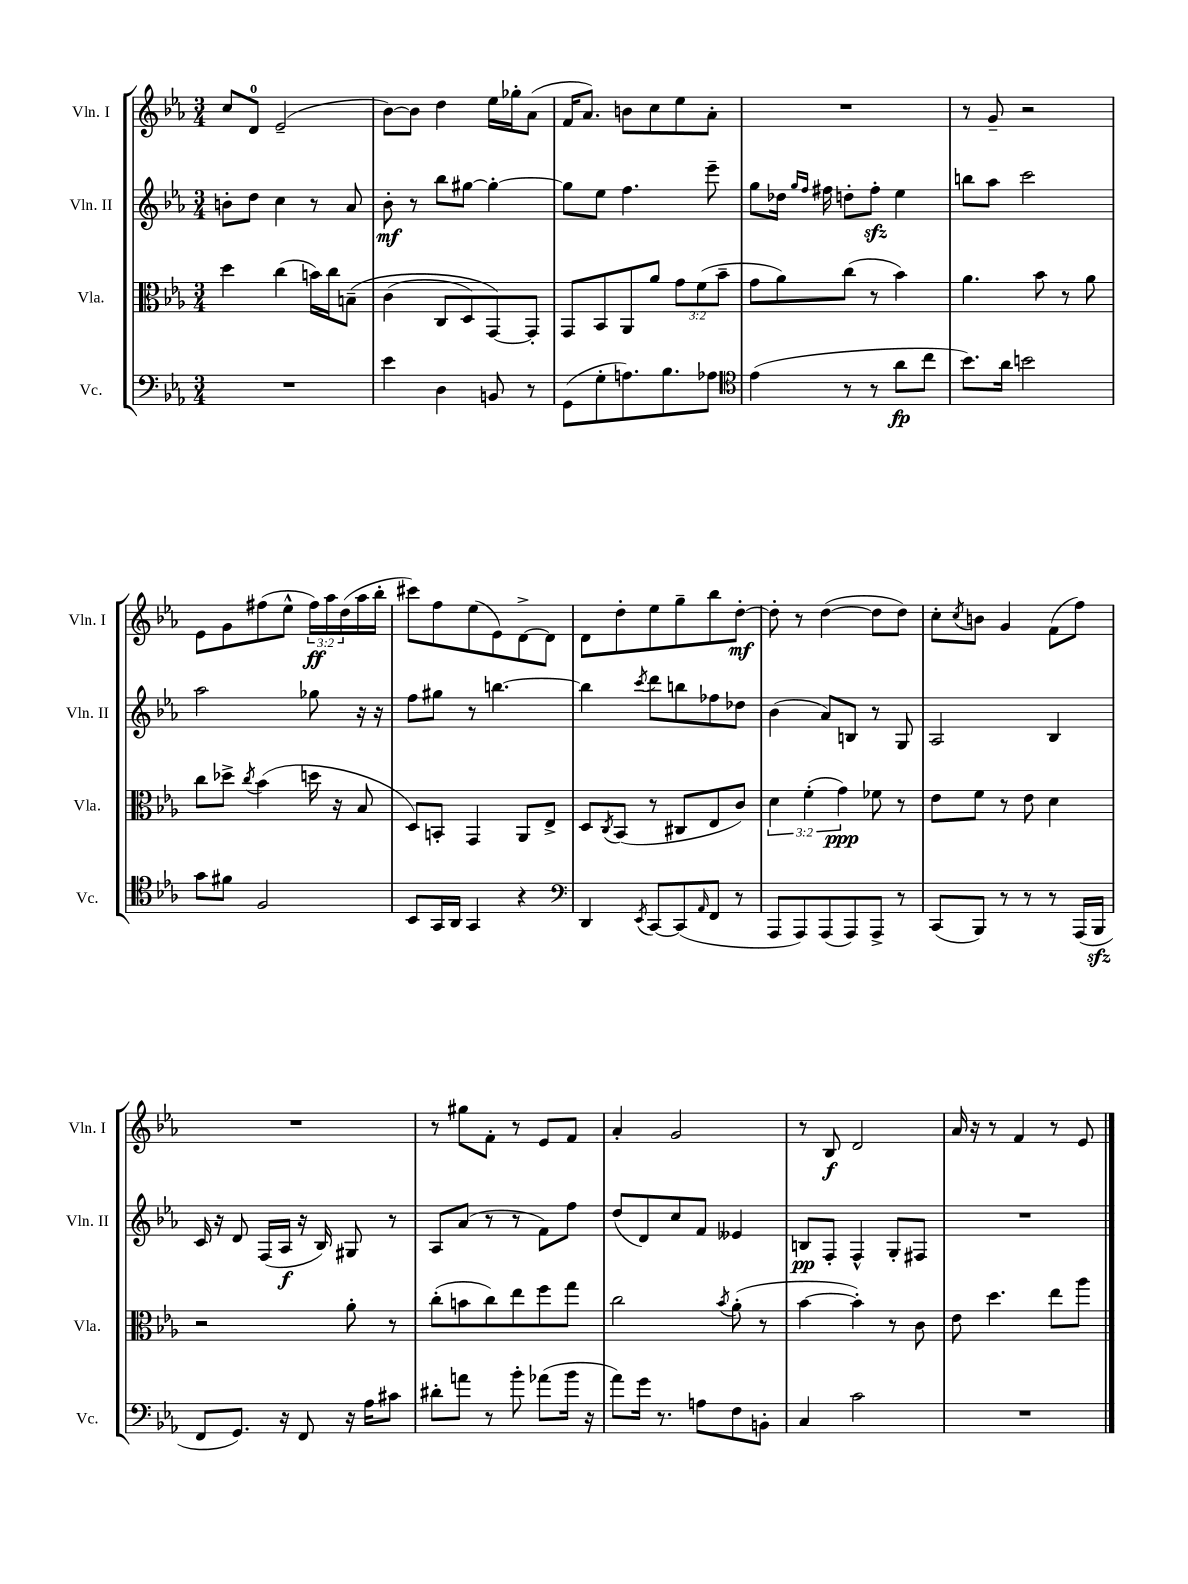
<<
\new StaffGroup <<
\new Staff = "s0" \with { instrumentName = "Vln. I" shortInstrumentName = "Vln. I" } {
    \clef treble \key ees \major \numericTimeSignature \time 3/4 \override Staff.TupletNumber.text = #tuplet-number::calc-fraction-text
    c''8 d'8-0 ees'2--( |
    bes'8~) bes'8 d''4 ees''16 ges''16-. aes'8( |
    f'16 aes'8.) b'8 c''8 ees''8 aes'8-. |
    R2. |
    r8 g'8-- r2 |
    ees'8 g'8 fis''8( ees''8-^ \tuplet 3/2 { fis''16\ff) aes''16 d''16( } aes''16 bes''16-. |
    cis'''8) f''8 ees''8( ees'8) d'8~-> d'8 |
    d'8 d''8-. ees''8 g''8-- bes''8 d''8~-.\mf |
    d''8-. r8 d''4~( d''8 d''8) |
    c''8-. \acciaccatura { c''8 } b'8 g'4 f'8( f''8) |
    R2. |
    r8 gis''8 f'8-. r8 ees'8 f'8 |
    aes'4-. g'2 |
    r8 bes8\f d'2 |
    aes'16 r16 r8 f'4 r8 ees'8 \bar "|." |
}
\new Staff = "s1" \with { instrumentName = "Vln. II" shortInstrumentName = "Vln. II" } {
    \clef treble \key ees \major \numericTimeSignature \time 3/4
    b'8-. d''8 c''4 r8 aes'8 |
    bes'8-.\mf r8 bes''8 gis''8~ gis''4~-. |
    gis''8 ees''8 f''4. ees'''8-- |
    g''8 des''16 \grace { g''16 f''16 } fis''16 d''8-. fis''8-.\sfz ees''4 |
    b''8 aes''8 c'''2 |
    aes''2 ges''8 r16 r16 |
    f''8 gis''8 r8 b''4.~ |
    b''4 \acciaccatura { c'''8 } d'''8 b''8 fes''8 des''8 |
    bes'4( aes'8) b8 r8 g8 |
    aes2 bes4 |
    c'16 r16 d'8 f16( aes16\f r16 bes16) gis8 r8 |
    aes8 aes'8( r8 r8 f'8) f''8 |
    d''8( d'8) c''8 f'8 eeses'4 |
    b8\pp f8-. f4-^ g8-. fis8 |
    R2. \bar "|." |
}
\new Staff = "s2" \with { instrumentName = "Vla." shortInstrumentName = "Vla." } {
    \clef alto \key ees \major \numericTimeSignature \time 3/4 \override Staff.TupletNumber.text = #tuplet-number::calc-fraction-text
    d''4 c''4( b'16) c''16 b8--\( |
    c'4( c8 d8) g,8~\) g,8-. |
    g,8 bes,8 aes,8 aes'8 \tuplet 3/2 { g'8 f'8( bes'8-- } |
    g'8 aes'8) c''8( r8 bes'4) |
    aes'4. bes'8 r8 aes'8 |
    c''8 des''8-> \acciaccatura { c''8 } bes'4( d''16 r16 bes8 |
    d8) b,8-. g,4 aes,8 ees8-> |
    d8 \acciaccatura { c8 } bes,8( r8 cis8 ees8 c'8) |
    \tuplet 3/2 { d'4 f'4-.( g'4\ppp) } fes'8 r8 |
    ees'8 f'8 r8 ees'8 d'4 |
    r2 aes'8-. r8 |
    c''8-.( b'8 c''8) ees''8 f''8 g''8 |
    c''2 \acciaccatura { bes'8 } aes'8-.( r8 |
    bes'4~ bes'4-.) r8 c'8 |
    ees'8 d''4. ees''8 aes''8 \bar "|." |
}
\new Staff = "s3" \with { instrumentName = "Vc." shortInstrumentName = "Vc." } {
    \clef bass \key ees \major \numericTimeSignature \time 3/4
    R2. |
    ees'4 d4 b,8 r8 |
    g,8( g8-. a8.) bes8. aes8 |
    \clef tenor ees'4( r8 r8 aes'8\fp c''8 |
    bes'8.) aes'16 b'2 |
    g'8 fis'8 f2 |
    bes,8 g,16 aes,16 g,4 r4 |
    \clef bass d,4 \acciaccatura { ees,8 } c,8~ c,8( \grace { aes,16 } f,8 r8 |
    aes,,8 aes,,8) aes,,8( aes,,8) aes,,8-> r8 |
    c,8( bes,,8) r8 r8 r8 aes,,16( bes,,16\sfz |
    f,8 g,8.) r16 f,8 r16 aes16 cis'8 |
    dis'8-. a'8 r8 bes'8-. aes'8( bes'16 r16 |
    aes'8) g'16 r8. a8 f8 b,8-. |
    c4 c'2 |
    R2. \bar "|." |
}
>>
>>
\layout { \context { \Score \remove "Bar_number_engraver" } }
